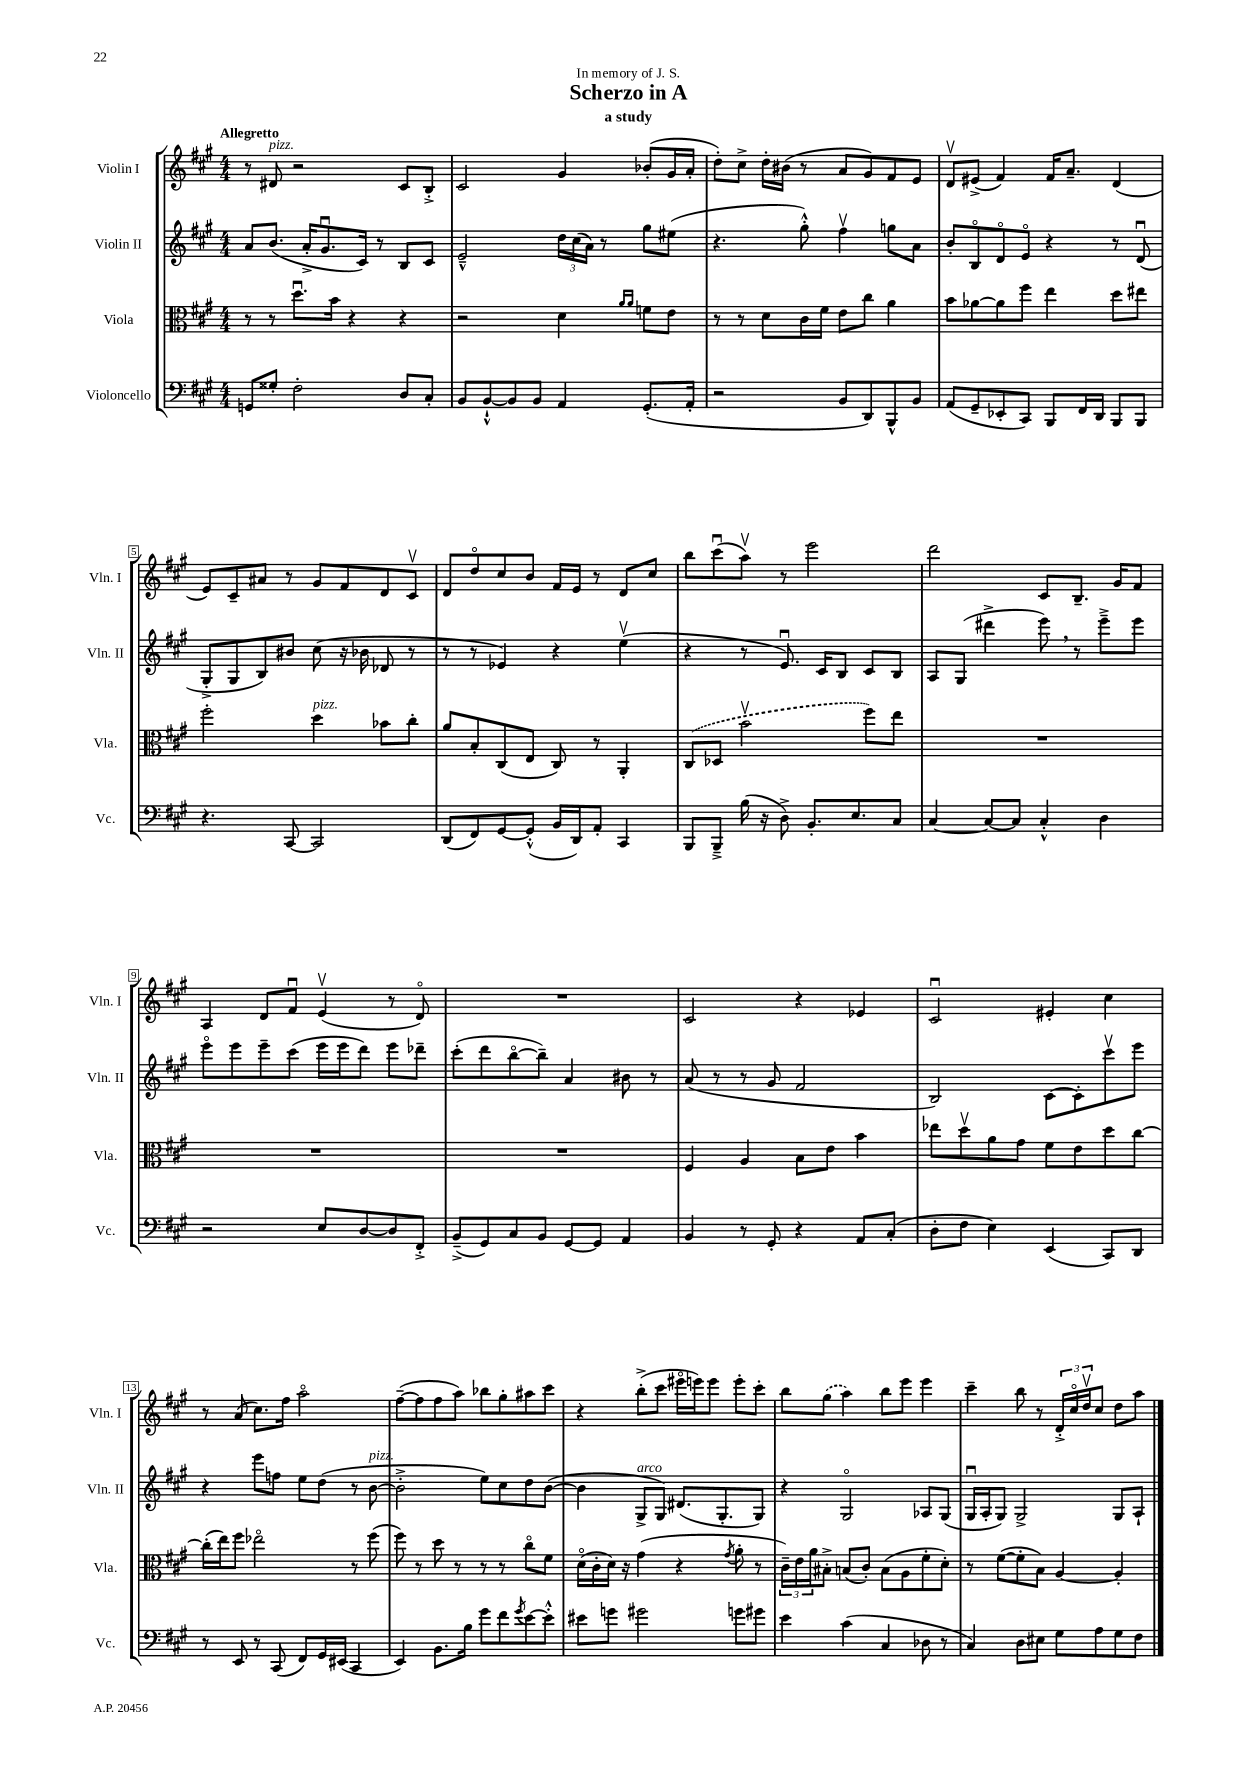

**kern	**kern	**kern	**kern
*staff4	*staff3	*staff2	*staff1
*clefF4	*clefC3	*clefG2	*clefG2
*k[f#c#g#]	*k[f#c#g#]	*k[f#c#g#]	*k[f#c#g#]
*M4/4	*M4/4	*M4/4	*M4/4
8GG/L	8r	8a/L	8r
8G##'/J	8r	(8.b/J	8d#/
2F#'\	8.ddu\L	.	2r
.	.	16a'^/LK	.
.	.	8.g#u/	.
.	16b\Jk	.	.
.	4r	.	.
.	.	16c#/Jk)	.
.	.	8r	.
8D/L	4r	8B/L	8c#/L
8C#'/J	.	8c#/J	8B'^/J
=	=	=	=
8BB/L	2r	2e~^^/	2c#/
[8BB`^^/	.	.	.
8BB/]	.	.	.
8BB/J	.	.	.
4AA/	4d\	24dd\LL	4g#/
.	.	(24cc#\	.
.	.	24a\JJ)	.
.	.	8r	.
.	16qqa/LL	.	.
.	16qqa/JJ	.	.
(8.GG#'/L	8f\L	8gg#\L	(8b-'/L
.	8e\J	(8ee#\J	16g#/L
16AA'/Jk	.	.	16a'/JJ
=	=	=	=
2r	8r	4.r	8dd'\L)
.	8r	.	8cc#^\J
.	8d\L	.	16dd'\LL
.	.	.	(16b#\JJ
.	16c#\L	8gg#'^^\)	8r
.	16f#\JJ	.	.
8BB/L	8e\L	4ff#v\	8a/L
8DD/)	8cc#\J	.	8g#/)
8BBB^^/	4a\	8gg\L	8f#/
8BB/J	.	8a\J	8e/J
=	=	=	=
(8AA/L	8b\L	8b'/L	8dv/L
8GG#~/	[8a-\	8Bo/	(8e#^/J
8EE-'/	8a-\]	8do/	4f#/)
8CC#/J)	8ff#\J	8eo/J	.
8BBB/L	4ee\	4r	16f#/LK
.	.	.	8.a~/J
16FF#/L	.	.	.
16DD/JJ	.	.	.
8BBB/L	8dd\L	8r	(4d/
8BBB/J	8ee#\J	(8du/	.
=	=	=	=
4.r	2ff#'\	8G#'^/L	8e/L)
.	.	8G#/	8c#~/
.	.	8B/)	8a#/J
[8CC#/	.	8b#/J	8r
2CC#/]	4dd\	(8cc#\	8g#/L
.	.	16r	8f#/
.	.	16b-\	.
.	8b-\L	8d-/	8d/
.	8cc#'\J	8r	8c#v/J
=	=	=	=
(8DD/L	8a/L	8r	8d/L
8FF#/)	8B'/	8r	8ddo/
[8GG#/	(8C#/	4e-/)	8cc#/
(8GG#'^^/]J	8E/J	.	8b/J
16BB/LL	8C#/)	4r	16f#/LL
16DD/J)	.	.	16e/JJ
8AA'/J	8r	.	8r
4CC#/	4AA'/	(4eev\	8d/L
.	.	.	8cc#/J
=	=	=	=
8BBB/L	(8C#/L	4r	8bb\L
8BBB~^/J	8D-/J	.	(8ccc#u\
(16B\	2bv\	8r	8aav\J)
16r	.	.	.
8D^\)	.	8.eu/)	8r
8.BB'/L	.	.	2eee\
.	.	16c#/LK	.
.	.	8B/J	.
8.E/	.	.	.
.	8ff#\L)	8c#/L	.
8C#/J	8ee\J	8B/J	.
=	=	=	=
[4C#/	1r	8A/L	2ddd\
.	.	(8G#/J	.
8C#/_L	.	4ddd#^\	.
8C#/]J	.	.	.
4C#'^^/	.	8eee\)	8c#/L
.	.	8r	8.B~/J
4D\	.	8eee~^\L	.
.	.	.	16g#/LK
.	.	8eee\J	8f#/J
=	=	=	=
2r	1r	8eeeo\L	4A/
.	.	8eee\	.
.	.	8eee~\	8d/L
.	.	(8ccc#\J	8f#u/J
8E/L	.	16eee\LL	(4ev/
.	.	16eee\J	.
[8D/	.	8ddd\J)	.
8D/]	.	8eee\L	8r
8FF#'^/J	.	8ddd-~\J	8do/)
=	=	=	=
(8BB~^/L	1r	(8ccc#'\L	1r
8GG#/)	.	8ddd\	.
8C#/	.	[8bbo\	.
8BB/J	.	8bb~\]J)	.
[8GG#/L	.	4a/	.
8GG#/]J	.	.	.
4AA/	.	8b#\	.
.	.	8r	.
=	=	=	=
4BB/	4F#/	(8a/	2c#/
.	.	8r	.
8r	4A/	8r	.
8GG#'/	.	8g#/	.
4r	8B\L	2f#/	4r
.	8e\J	.	.
8AA/L	4b\	.	4e-/
(8C#'/J	.	.	.
=	=	=	=
8D'\L	8ee-\L	2B/)	2c#u/
8F#\J	8ddv\	.	.
4E\)	8a\	.	.
.	8g#\J	.	.
(4EE/	8f#\L	[8c#\L	4e#'/
.	8e\	8c#'\]	.
8CC#/L)	8dd\	8ccc#v\	4cc#\
8DD/J	[8cc#\J	8eee\J	.
=	=	=	=
8r	(16cc#'\]LL	4r	8r
.	16ee\J)	.	.
8EE/	8ff#\J	.	(8a/
8r	2ee-o\	8eee\L	8.cc#\L)
(8CC#/	.	8ff\J	.
.	.	.	16ff#\Jk
8FF#/L)	.	8ee\L	2aao\
16GG#/L	.	(8dd\J	.
(16EE#/JJ	.	.	.
4CC#/	8r	8r	.
.	(8ff#\	[8b\	.
=	=	=	=
4EE/)	8ff#\)	2b'^\]	([8ff#~\L
.	8r	.	8ff#\]
8.BB\L	8dd\	.	8ff#\
.	8r	.	8aa\J)
16B\Jk	.	.	.
8g#\L	8r	8ee\L)	8bb-\L
8f#\	8r	8cc#\	8gg#'\
8qg#/	.	.	.
[8e\	8cc#o\L	8dd\	8aa#\
8e'^^\]J	8f#\J	([8b\J	8ccc#\J
=	=	=	=
8e#\L	(16do\LL	4b\]	4r
.	16c#'\	.	.
8g\J	16d\JJ)	.	.
.	16r	.	.
2g#\	(4g#\	8G#^/L	(8bb'^\L
.	.	8G#/J)	8ccc#\J
.	4r	(8.d#/L	16eee#o\LL
.	.	.	16eee\J)
.	.	.	8eee\J
.	.	8.G#'/	.
.	8qg#/	.	.
8g\L	8a'\	.	8eee'\L
8g#\J	8r	8G#/J)	8ccc#'\J
=	=	=	=
4e\	24c#~\LL)	4r	8bb\L
.	24e\	.	.
.	24a\J	.	.
.	8B#'^\J	.	(8gg#\J
(4c#\	(8B/L	2G#o/	4aa\)
.	8c#'/J)	.	.
4C#/	(8B\L	.	8bb\L
.	8A\	.	8eee\J
8D-\	8f#'\	8A-/L	4eee\
8r	8d'\J)	(8G#/J	.
=	=	=	=
4C#/)	8r	16G#u/LL	4ccc#~\
.	.	16A'/J	.
.	([8f#\L	8G#/J)	.
8D\L	8f#'\]	2G#^/	8bb\
8E#\J	8B\J)	.	8r
8G#\L	[4A/	.	24d'^/LL
.	.	.	24cc#o/
.	.	.	24ddv/J
8A\	.	.	8cc#/J
8G#\	4A'/]	8G#/L	8dd\L
8F#\J	.	8A`/J	8aa\J
==	==	==	==
*-	*-	*-	*-
